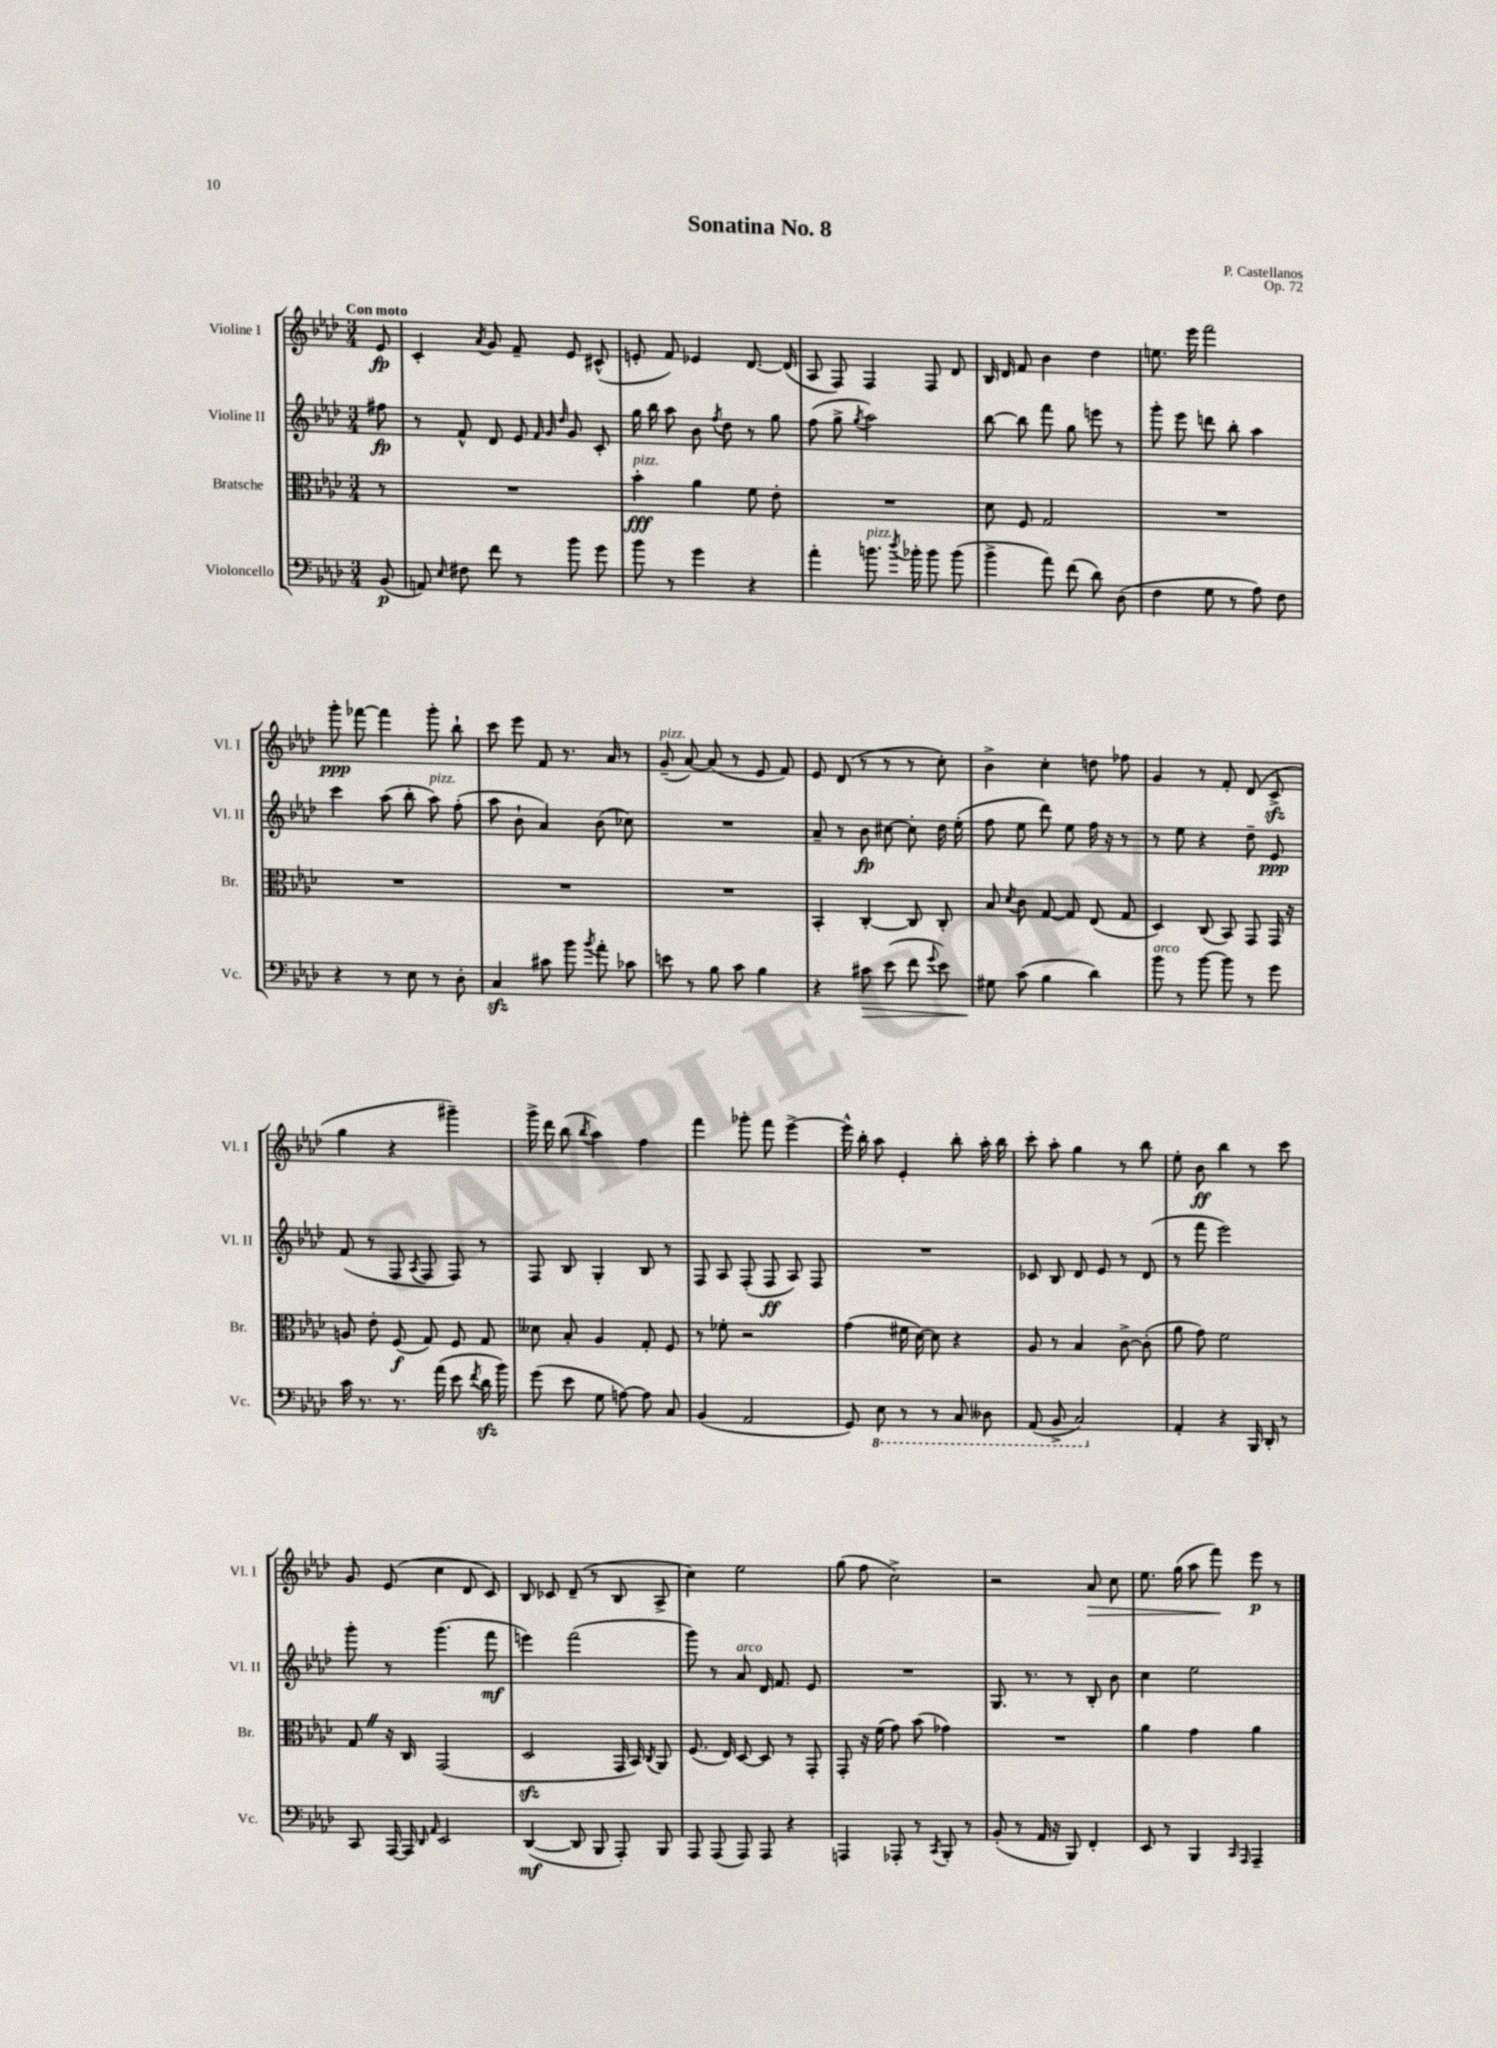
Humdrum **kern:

**kern	**kern	**kern	**kern
*staff4	*staff3	*staff2	*staff1
*clefF4	*clefC3	*clefG2	*clefG2
*k[b-e-a-d-]	*k[b-e-a-d-]	*k[b-e-a-d-]	*k[b-e-a-d-]
*M3/4	*M3/4	*M3/4	*M3/4
(8BB-	8r	8ff#	8e-
=	=	=	=
8AA)	2.r	8r	4c'
16qqE-	.	.	.
8F#	.	8f^^	.
.	.	.	8qa-
8f	.	8d-	8g
8r	.	8e-	8f~
.	.	32qqf	.
.	.	32qqg	.
.	.	32qqdd-	.
8b-	.	8g	8e-
8g	.	8c'	(8c#^^
=	=	=	=
8b-	4b-'	16gg	8e'
.	.	16bb-	.
8r	.	8aa-	8f)
4g	4a-	8b-	4e-
.	.	8qff	.
.	.	8dd-	.
4r	8f	8r	[8.d-
.	8e-'	8gg	.
.	.	.	(16d-]
=	=	=	=
4a-'	2.r	(8ff	8A-
.	.	8gg^	8F)
.	.	8qgg	.
8.b	.	2aa-)	4F
8qdd-	.	.	.
16b-'	.	.	.
8b-	.	.	8F
(8b-	.	.	8d-
=	=	=	=
4b-^	8d-	[8bb-	16B-
.	.	.	16d-
.	8F	8bb-]	8f
8a-)	2G	8fff	4b-
(8f	.	8gg	.
8d-)	.	8eee	4dd-
(8D-	.	8r	.
=	=	=	=
4F	2.r	8ggg'	8.ee
.	.	8eee-	.
.	.	.	16eee-
8G	.	8ddd	2fff
8r	.	8bb-'	.
8A-)	.	4aa-	.
8F	.	.	.
=	=	=	=
4r	2.r	4ccc	8ggg'
.	.	.	[8fff-
8r	.	(8aa-	4fff-]
8E-	.	8bb-'	.
8r	.	8aa-)	8ggg'
8D-'	.	(8ff'	8bb-`
=	=	=	=
4C	2.r	8aa-	8ccc
.	.	8b-`	8eee-
8c#	.	4a-)	8f
8b-	.	.	8.r
8qb-	.	.	.
8a-'	.	(8b-	.
.	.	.	16a-
8c-	.	8cc-)	8r
=	=	=	=
8e	2.r	2.r	(8g~
8r	.	.	[8a-)
8B-	.	.	(8a-]
8c	.	.	8r
4B-	.	.	8e-
.	.	.	8f)
=	=	=	=
4r	4BB-'	8a-~	8e-
.	.	8r	(8d-
8c#	[4C'	8b-	8r
(8e-	.	[8cc#	8r
8f	8C]	8cc#']	8r
8qqg	.	.	.
8e-)	8C'	16dd-	8cc')
.	.	(16ee-'	.
=	=	=	=
8G#	8B-	8ff	4b-^
.	8qd-	.	.
(8c	8c	8ee-	.
4B-	[8G	8ddd-)	4cc'
.	8G]	8ee-	.
4d-)	(8E-	16ff	8dd
.	.	16r	.
.	8G	8r	8ff-
=	=	=	=
8b-	4D-)	8r	4g
8r	.	8ee-	.
[8b-	(8C	4r	8r
8b-]	8BB-)	.	8f'
8r	8GG	8dd-~	(8d-
8g	16GG	8e-	8c^
.	16r	.	.
=	=	=	=
16c	8A	(8f	4gg
8.r	.	.	.
.	8e-'	8r	.
8.r	(8F	8F	4r
.	.	8qA-	.
.	8G)	8F	.
(16a-	.	.	.
8e-	8F	8F)	4ggg#~)
8qf	.	.	.
16d-	8G	8r	.
16b-)	.	.	.
=	=	=	=
(8g	8d--	8F	16ggg^
.	.	.	16ddd-
8e-	8B-'	8B-	(8bb-
.	.	.	8qbb-
8G	4A-	4G'	4aa-)
[8A)	.	.	.
8A]	8G'	8B-	4ff
8C	8F	8r	.
=	=	=	=
(4BB-	8r	8F	4fff
.	8f-'	8A-	.
2AA-	2r	(8F'	8ggg-'
.	.	8F	8fff
.	.	8A-)	[4eee-^
.	.	8F	.
=	=	=	=
8GG)	(4g	2.r	16eee-^^]
.	.	.	16bb-'
8EE-	.	.	8aa-
8r	16f#	.	4e-'
.	[16d-)	.	.
8r	8d-]	.	.
8CC	4r	.	8bb-'
8DD--	.	.	16aa-'
.	.	.	16bb-
=	=	=	=
(8AAA-	8A-	8c-	8ccc'
8BBB-^	8r	8B-	8aa-'
2CC)	4B-	8d-	4gg
.	.	8e-	.
.	[8c^	8r	8r
.	(8c']	(8d-	8bb-
=	=	=	=
4AA-'	8a-	8r	8ee-'
.	8g)	8fff	8b-
4r	2f	2eee-)	4bb-
16BBB-	.	.	8r
16DD-'	.	.	.
8r	.	.	8ccc
=	=	=	=
8CC	8G	8ggg'	8g
[16AAA-	16r	8r	(8e-
16AAA-]	16C	.	.
16qqDD-	.	.	.
16qqAA-	.	.	.
2EE-	(2GG	(4.ggg	4cc
.	.	.	8d-
.	.	8fff	8c)
=	=	=	=
([4DD-	2D-	4eee)	8B-
.	.	.	8c-
8DD-]	.	(2fff	(8d-~
8BBB-	.	.	8r
8AAA-')	16GG	.	8B-
.	16BB-)	.	.
.	8qC	.	.
8BBB-	8AA-	.	8A-^
=	=	=	=
8AAA-	(8.F	8ggg)	4cc)
(8AAA-	.	8r	.
.	16E-)	.	.
8AAA-)	[8D-	8a-	2ee-
8AAA-	8D-]	16d-	.
.	.	8.f	.
4r	8r	.	.
.	8GG'	8e-	.
=	=	=	=
4AAA	8GG'	2.r	(8gg
.	16r	.	8ff
.	(16f	.	.
8AAA-'	8g)	.	2cc^)
8r	(8b-	.	.
8qCC	.	.	.
8BBB-'	4g-)	.	.
8r	.	.	.
=	=	=	=
(8BB-'	2.r	8.G	2r
8r	.	.	.
.	.	8.r	.
16AA-	.	.	.
16r	.	.	.
8BBB-)	.	8r	.
4FF'	.	8B-'	8a-
.	.	8b-	8cc
=	=	=	=
8EE-	4a-	4cc	8.ee-
8r	.	.	.
.	.	.	(16gg
4BBB-	4g	2ee-	8aa-
.	.	.	8fff)
16qqCC	.	.	.
16qqAAA-	.	.	.
4AAA-~	4a-	.	8eee-
.	.	.	8r
==	==	==	==
*-	*-	*-	*-
